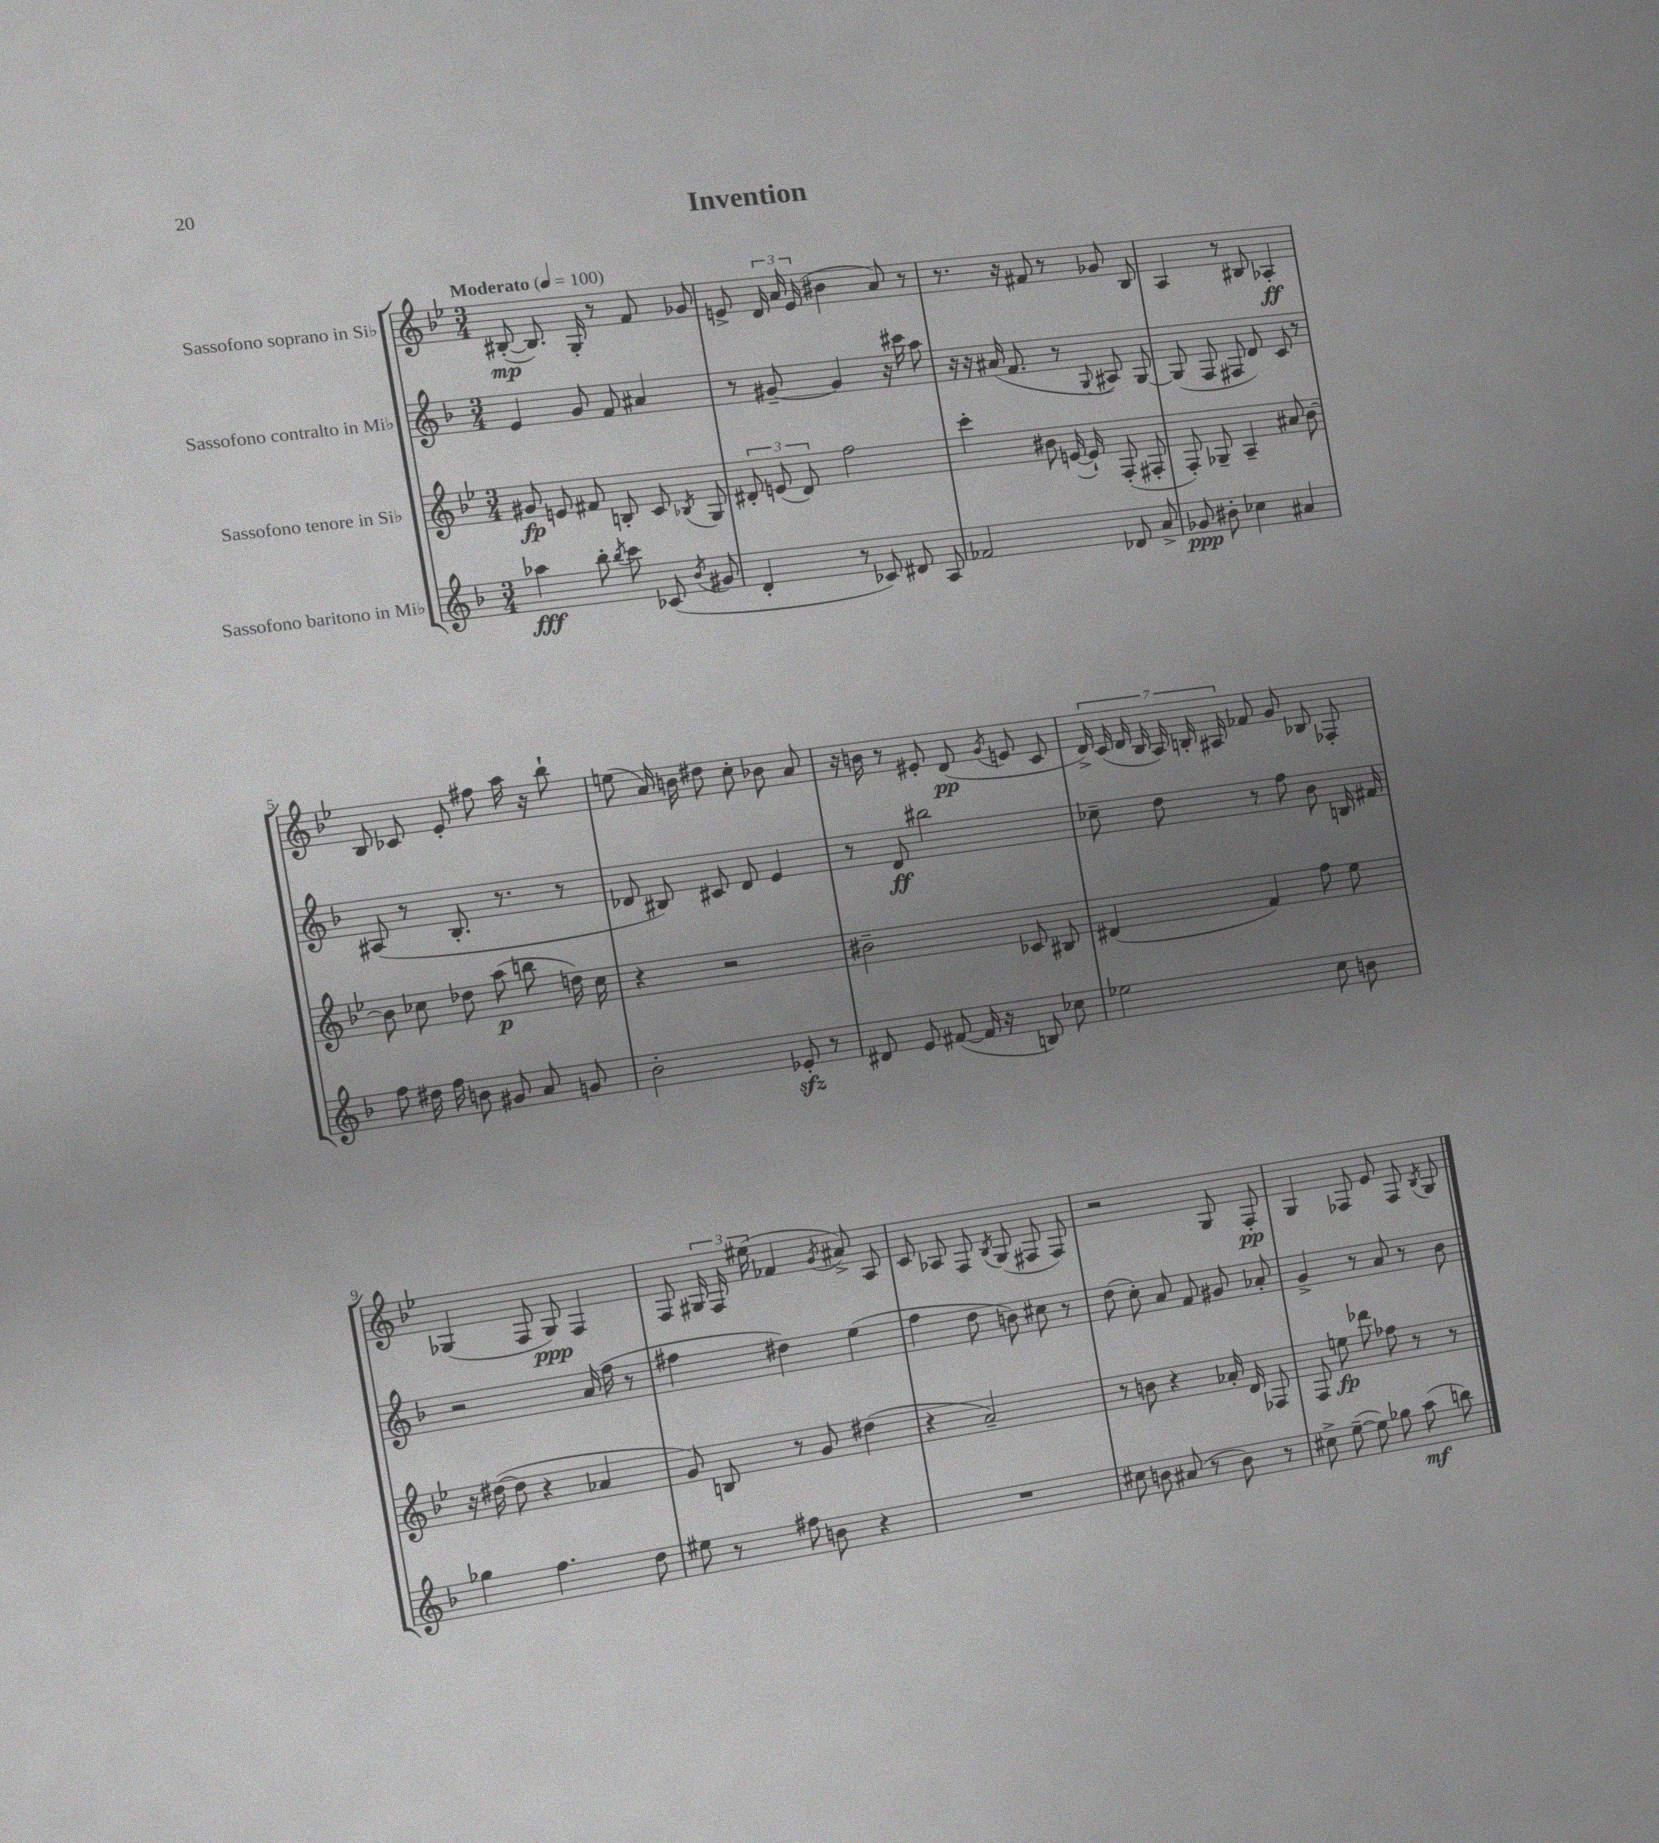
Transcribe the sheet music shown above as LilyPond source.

\header { title = "Invention" }
<<
\new StaffGroup <<
\new Staff = "s0" \with { instrumentName = "Sassofono soprano in Sib" } {
    \clef treble \key bes \major \numericTimeSignature \time 3/4 \tempo "Moderato" 4 = 100
    \autoBeamOff bis8~-.\mp( bis8.) g16-. r8 f'8 ges'8 |
    e'8-> \tuplet 3/2 { d'16 a'16 e'16( } bis'4 a'8) r8 |
    r8. r16 fis'8 r8 ges'8 bes8 |
    a4 r8 bis8 aes4-.\ff |
    bes8 ces'8 ees'8-. fis''8 a''16 r16 bes''8-! |
    e''8( a'16) b'16 dis''8 c''8-. bes'8 a'8 |
    r16 b'16 r8 eis'8-. d'8\pp( \acciaccatura { g'8 } e'8 c'8 |
    \tuplet 7/4 { d'16->) c'16( d'16 bes16 a16) b16-. ais16 } fes'8 g'8 bes8 fes8-. |
    ges4( f8 ges8\ppp) f4 |
    f8 \tuplet 3/2 { gis16 f16 eis''16( } fes'4 \acciaccatura { g'8 } ais'8->) a8 |
    c'8 aes8 f8 \acciaccatura { bes8 } g8( fis8 fis8) |
    r2 g8 f8-.\pp |
    g4 fes8 ees'8 fes8 \acciaccatura { bes8 } g8 \bar "|." |
}
\new Staff = "s1" \with { instrumentName = "Sassofono contralto in Mib" } {
    \clef treble \key f \major \numericTimeSignature \time 3/4
    \autoBeamOff e'4 g'8 f'8 ais'4 |
    r8 gis'8~-- gis'4 r16 cis'''16 a''8 |
    r16 r16 ais'16( f'8. r8 \appoggiatura { g8 } ais8) g8~ |
    g8( f8 fis8 d'8) c'8 r8 |
    ais8( r8 bes8.-. r8. r8 |
    des'8 bis8) cis'8 des'8 e'4 |
    r8 d'8\ff bis''2 |
    ces''8-- d''8 r8 f''8 bes'8 b16 fis'16 |
    r2 a'16( f''16 r8 |
    fis''4 dis''4) e''4( |
    f''4 d''8 b'8) cis''8 r8 |
    d''8( c''8-.) a'8 f'8 gis'8 aes'8-. |
    g'4-> r8 a'8 r8 bes'8 \bar "|." |
}
\new Staff = "s2" \with { instrumentName = "Sassofono tenore in Sib" } {
    \clef treble \key bes \major \numericTimeSignature \time 3/4
    \autoBeamOff gis'8\fp e'8 fis'8 b8-. c'8 \acciaccatura { bes8 } g8 |
    \tuplet 3/2 { dis'8-. e'8( dis'8) } f''2 |
    c'''4-. bis'8 e'16~( e'16-!) f8-.( fis8-. |
    f8-.) ges8-- a4-- ais'8 bes'8~ |
    bes'8 ces''8 des''8 a''8\p( b''8 d''16) ces''16 |
    r4 r2 |
    bis'2-- ces'8 bis8 |
    dis'4( f'4) f''8 ees''8 |
    r16 dis''16~( dis''8 r4 aes'4 |
    g'8) b8 r8 g'8 dis''4( |
    r4 a'2--) |
    r8 b'8 r4 aes'16-. d'16 fes8 |
    f8 e''8\fp des'''8 fes''8 r8 r8 \bar "|." |
}
\new Staff = "s3" \with { instrumentName = "Sassofono baritono in Mib" } {
    \clef treble \key f \major \numericTimeSignature \time 3/4
    \autoBeamOff aes''4\fff bes''8-. \acciaccatura { bes''8 } c'''8 ces'8( \acciaccatura { bes'8 } gis'8 |
    d'4-. r8 ces'8) dis'8 a8 |
    fes'2 des'8 a'8-> |
    ges'8\ppp bis'8-. ces''4 ais'4 |
    f''8 dis''16 f''16 b'8 gis'8 a'8 g'8 |
    bes'2-. ees'8-.\sfz r8 |
    dis'8 e'8 fis'8~( fis'16 r16 b8) ces''8 |
    ees''2 c''8 b'8 |
    ges''4 f''4. d''8 |
    eis''8 r8 fis''8 b'8 r4 |
    R2. |
    cis''8 b'8 ais'8( r8 b'8) r8 |
    cis''8-> e''8~--( e''8) ges''8 a''8\mf( b''8) \bar "|." |
}
>>
>>
